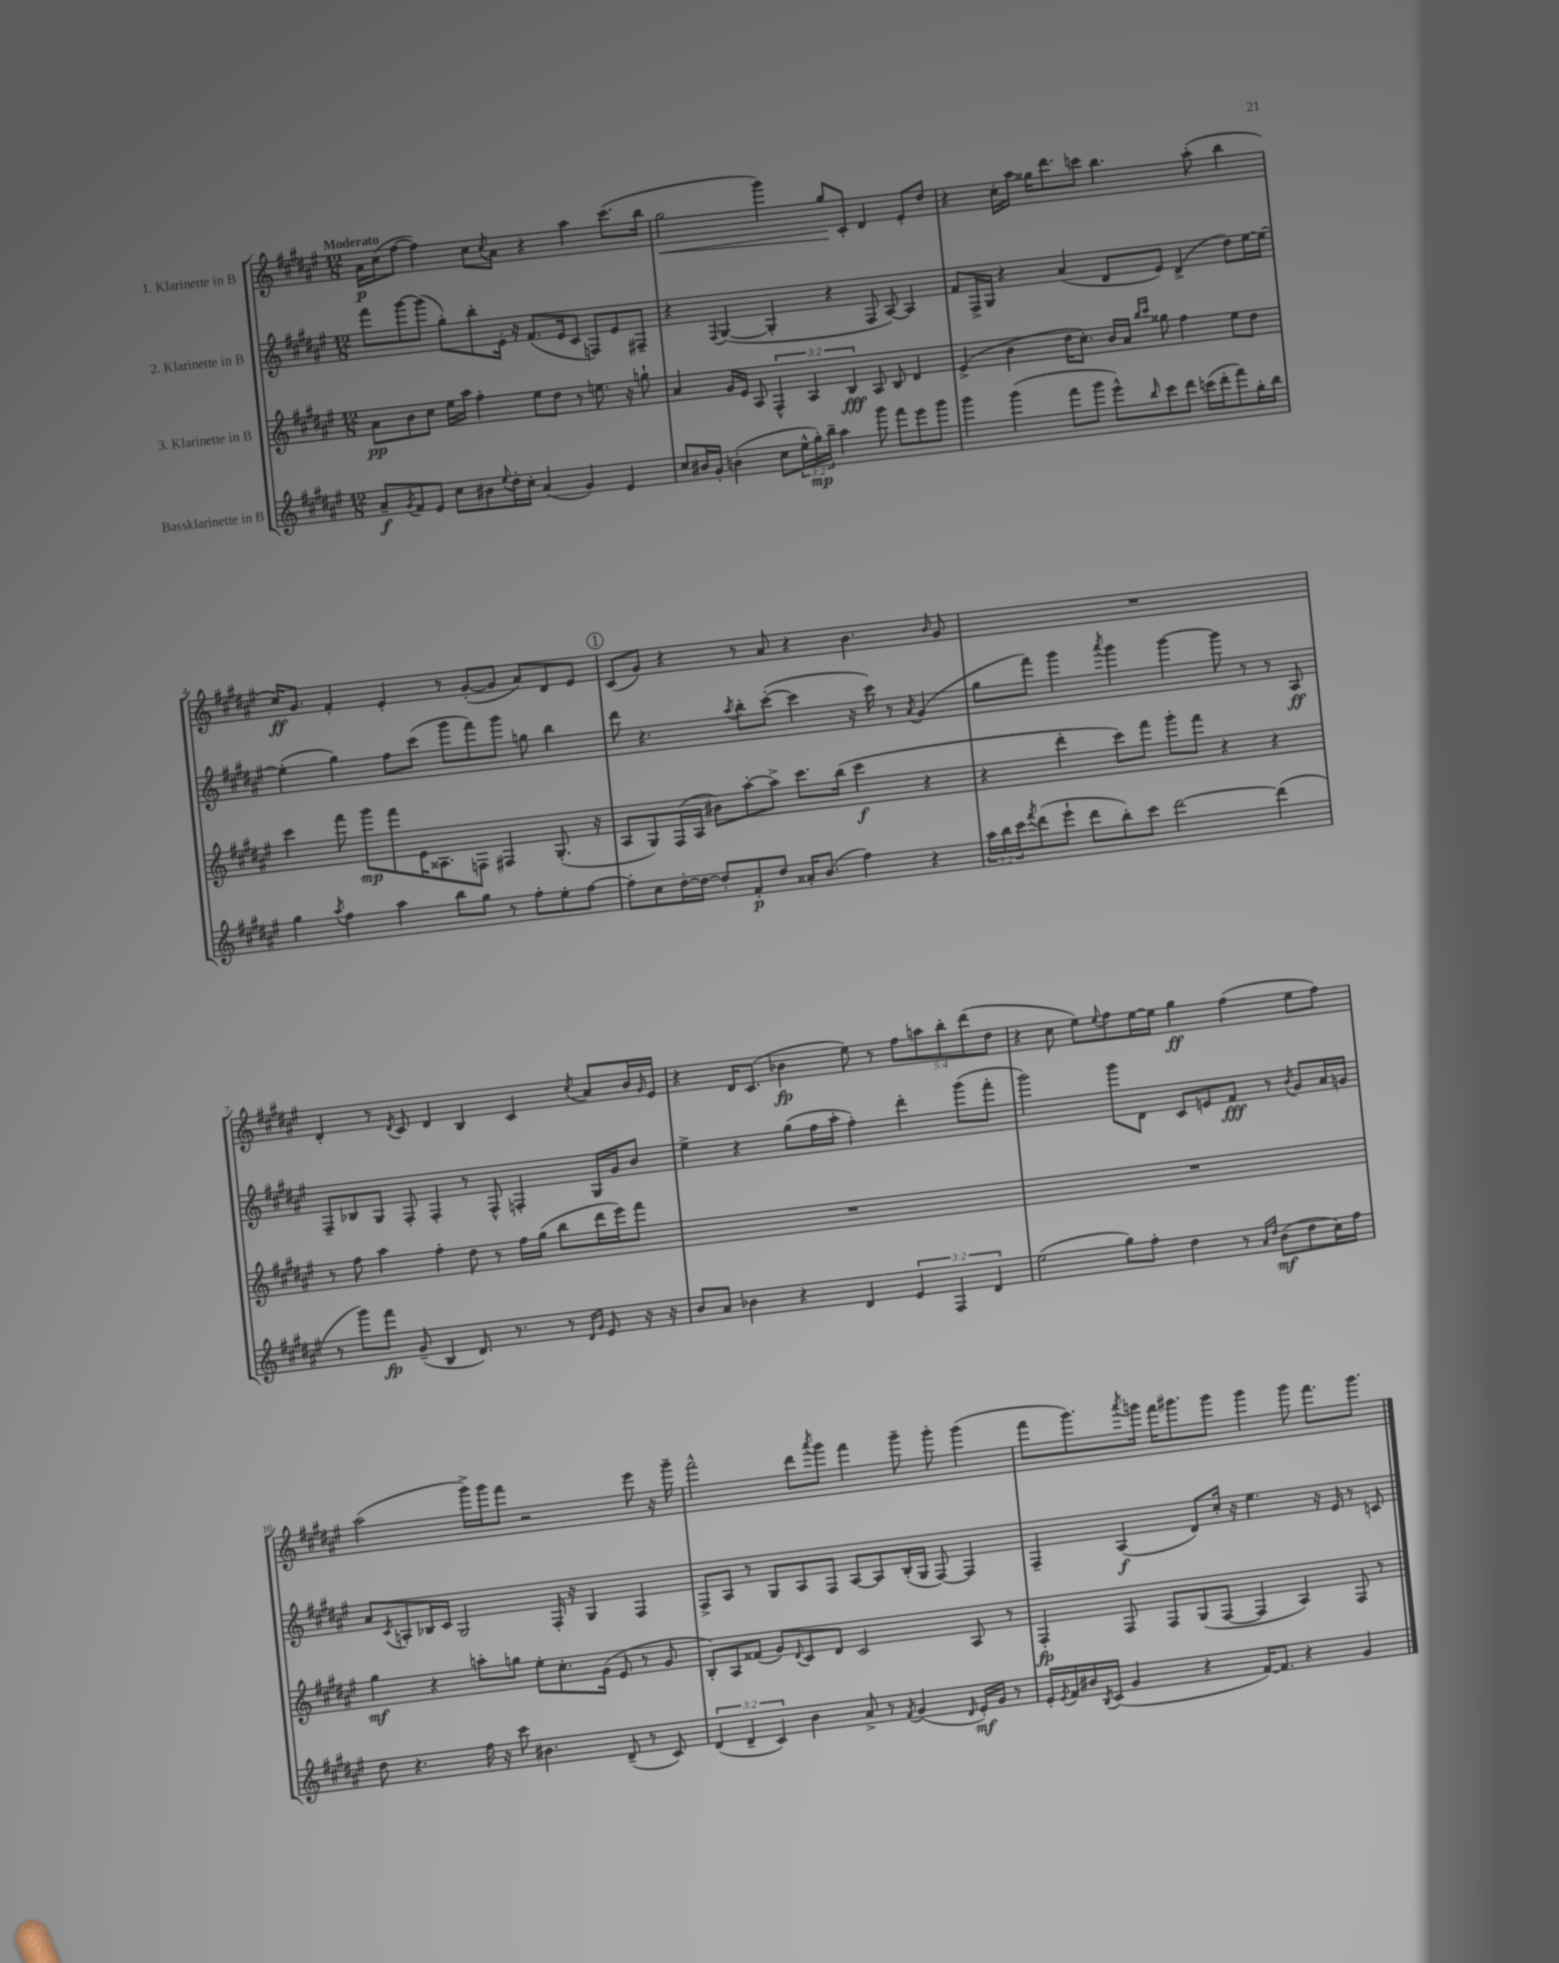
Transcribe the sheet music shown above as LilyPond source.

<<
\new StaffGroup <<
\new Staff = "s0" \with { instrumentName = "1. Klarinette in B" } {
    \clef treble \key fis \major \numericTimeSignature \time 12/8 \override Staff.TupletNumber.text = #tuplet-number::calc-fraction-text \tempo "Moderato"
    ais'16\p cis''16( fis''8~ fis''4) cis''8 \acciaccatura { cis''8 } ais'8 r4 ais''4 cis'''8.( b''16 |
    gis''2\< gis'''4) gis''8\! cis'8-. dis'4 eis'8-. dis''8 |
    r4 cis''16-. ais''16 gisis''16 dis'''8. c'''8 b''4. ais''8-.( b''4 |
    cis''16\ff) gis'8. fis'4-. eis'4-. r8 gis'8~-.( gis'8 ais'8) dis'8 eis'8 |
    \mark \markup { \circle "1" } cis'8( gis'8) r4 r8 ais'8 r4 b'4. \grace { b'16 } gis'8 |
    R1. |
    dis'4-. r8 \acciaccatura { dis'8 } cis'8 dis'4 b4 cis'4 \acciaccatura { cis''8 } ais'8 b'16 \grace { gis'16 } eis'16 |
    r4 dis'16 cis'8.( bes'4\fp eis''8) r8 \tuplet 5/4 { fis''8 a''8 b''8-. dis'''8( dis''8 } |
    r4 cis''8 eis''8) \appoggiatura { eis''8 } fis''8 eis''16~ eis''16 gis''4\ff fis''4( eis''8 fis''8) |
    ais''2( gis'''16->) gis'''16 fis'''8 r2 eis'''8 r16 gis'''16-- |
    fis'''2-^ dis'''8 \acciaccatura { ais'''8 } gis'''8 fis'''4 gis'''8-- gis'''8-. gis'''4( |
    fis'''8 gis'''8.) \acciaccatura { ais'''8 } g'''16 fis'''16 gis'''8. gis'''8 gis'''4 gis'''8 fis'''8. gis'''8. \bar "|." |
}
\new Staff = "s1" \with { instrumentName = "2. Klarinette in B" } {
    \clef treble \key fis \major \numericTimeSignature \time 12/8
    fis'''8 gis'''8~ gis'''8( gis''8-.) b''8-. eis'16-. r16 fis'8.( eis'16 cis'8 f8) eis'8 fis8-- |
    r4 \appoggiatura { fis8 } gis4~( gis4-. r4 fis8 ais8~) ais4 |
    fis'8 fis16-> gis16 r4 ais'4( dis'8 eis'8) dis'4->( dis''8) eis''16~ eis''16~ |
    eis''4-.( gis''4) fis''8 cis'''8( gis'''8 fis'''8) gis'''8 g''8 b''4 |
    \mark \markup { \circle "1" } dis'''8 r4. \acciaccatura { ais''8 } b''8-. cis'''8~-.( cis'''4 r16 cis'''16) r8 \acciaccatura { ais'8 } gis'4( |
    gis''8 fis'''8) gis'''4 \acciaccatura { ais'''8 } gis'''4 gis'''4~ gis'''8 r8 r8 ais8\ff |
    fis8-- bes8 gis8 fis8-. fis4-. r8 fis8-^ f4-. gis16 gis'16 b'8 |
    eis''4-> r4 gis''8( fis''16 ais''16-. fis''4-.) dis'''4-. gis'''8( fis'''8-. |
    gis'''2) gis'''8 dis'8 cis'8 e'8 fis'8\fff r8 \acciaccatura { b'8 } gis'8 ais'16 g'16 |
    ais'8 \acciaccatura { cis'8 } a8-. bes16 cis'16 gis2 fis16-. r16 gis4 fis4 |
    fis8-> ais8 r8 gis8 ais8 fis8 ais8~ ais8 b16-.( gis16 fis8~) fis4 |
    fis4-- ais4\f( dis'8) cis''16-. r16 eis''4. r16 eis'16 r8 c'8 \bar "|." |
}
\new Staff = "s2" \with { instrumentName = "3. Klarinette in B" } {
    \clef treble \key fis \major \numericTimeSignature \time 12/8 \override Staff.TupletNumber.text = #tuplet-number::calc-fraction-text
    ais'8\pp b'8 cis''8 eis''16 ais''16 fis''4-. eis''8 dis''8 r8 e''8. r16 g''8-! |
    ais'4 gis'16 eis'16 ais8 \tuplet 3/2 { fis4-^ ais4 b4\fff } ais8 b8 dis'4 |
    eis'4->( b'4 dis''16 cis''8.-.) b'16 ais'16 \grace { b''16 cis'''16 } gisis''8 fis''4 eis''8 dis''8 |
    cis'''4 fis'''8 gis'''8\mp fis'''8 eis'16 aisis8. f8 fis4 gis8.-.( r16 |
    \mark \markup { \circle "1" } ais8 gis8) fis16( ais16 bis'8) ais''8~-. ais''8-> cis'''8. b''16( cis'''4\f r4 |
    r4 dis'''4-. cis'''8) fis'''8 gis'''8-. fis'''8 r4 r4 |
    r8 fis''8 ais''4 fis''4-. dis''8 r8 fis''16 gis''16( b''8 dis'''16 eis'''16) fis'''8 |
    R1. |
    R1. |
    gis''4\mf r4 a''8-. g''8 eis''8-. cis''8.-. gis'16( eis'8 r8 gis'8 |
    b8-.) ais8 fisis'8( gis'8) \appoggiatura { dis'8 } cis'8 dis'8 cis'2 ais8 r8 |
    fis4-.\fp fis8 fis8 gis8( fis8~ fis4 ais4) fis8 r8 \bar "|." |
}
\new Staff = "s3" \with { instrumentName = "Bassklarinette in B" } {
    \clef treble \key fis \major \numericTimeSignature \time 12/8 \override Staff.TupletNumber.text = #tuplet-number::calc-fraction-text
    ais'8--\f \acciaccatura { gis'8 } fis'8 eis'8 cis''8 bis'8 \appoggiatura { eis''8 } dis''16-. cis''16-. ais'4( gis'4) eis'4 |
    cis''8 bis'16 gis'16-. b'4-.( cis''8 \tuplet 3/2 { eis''16-^ gis''16-.\mp) b''16-- } ais''4 gis'''8 fis'''8 eis'''8 gis'''8 |
    gis'''4 gis'''4( fis'''8 gis'''8 eis'''8-^) \grace { b''16 } cis'''8 dis'''8 c'''16( dis'''16-. fis'''8) gis''16-. b''16 |
    gis''4 \acciaccatura { ais''8 } fis''4 ais''4 b''8 gis''8 r8 fis''8-. eis''8-. fis''8~ |
    \mark \markup { \circle "1" } fis''8-. cis''8 dis''16~-. dis''16~ dis''8-. fis'8-.\p dis''8 aisis'16-. b'8.( fis''4) r4 |
    \tuplet 3/2 { ais''16 b''16 cis'''16 } \acciaccatura { fis'''8 } dis'''8( eis'''8-! dis'''8 b''8-.) cis'''8 dis'''2~ dis'''4( |
    r8 gis'''8) fis'''8\fp gis'8--( b4 dis'8.) r8. r8 \grace { dis'16 gis'16 } eis'8 r16 r16 |
    b'8 ais'8 bes'4 r4 dis'4 \tuplet 3/2 { eis'4 fis4 dis'4 } |
    eis''2( gis''8) fis''8-. dis''4 r8 \grace { ais'16 dis''16 } b'8\mf( dis''8 cis''16) fis''16 |
    dis''8 r4. fis''16 r16 cis'''8 bis'4. dis'8--( r8 cis'8) |
    \tuplet 3/2 { dis'4( dis'4-- cis'4) } b'4 ais'8-> r8 \acciaccatura { fis'8 } gis'4( \grace { dis'16 } eis'16-.\mf) gis'16 r8 |
    eis'16-. \acciaccatura { eis'8 } fis'16 bis'16 \acciaccatura { b8 } cis'16( gis'4 r4 fis'16~) fis'8. r4 gis'4 \bar "|." |
}
>>
>>
